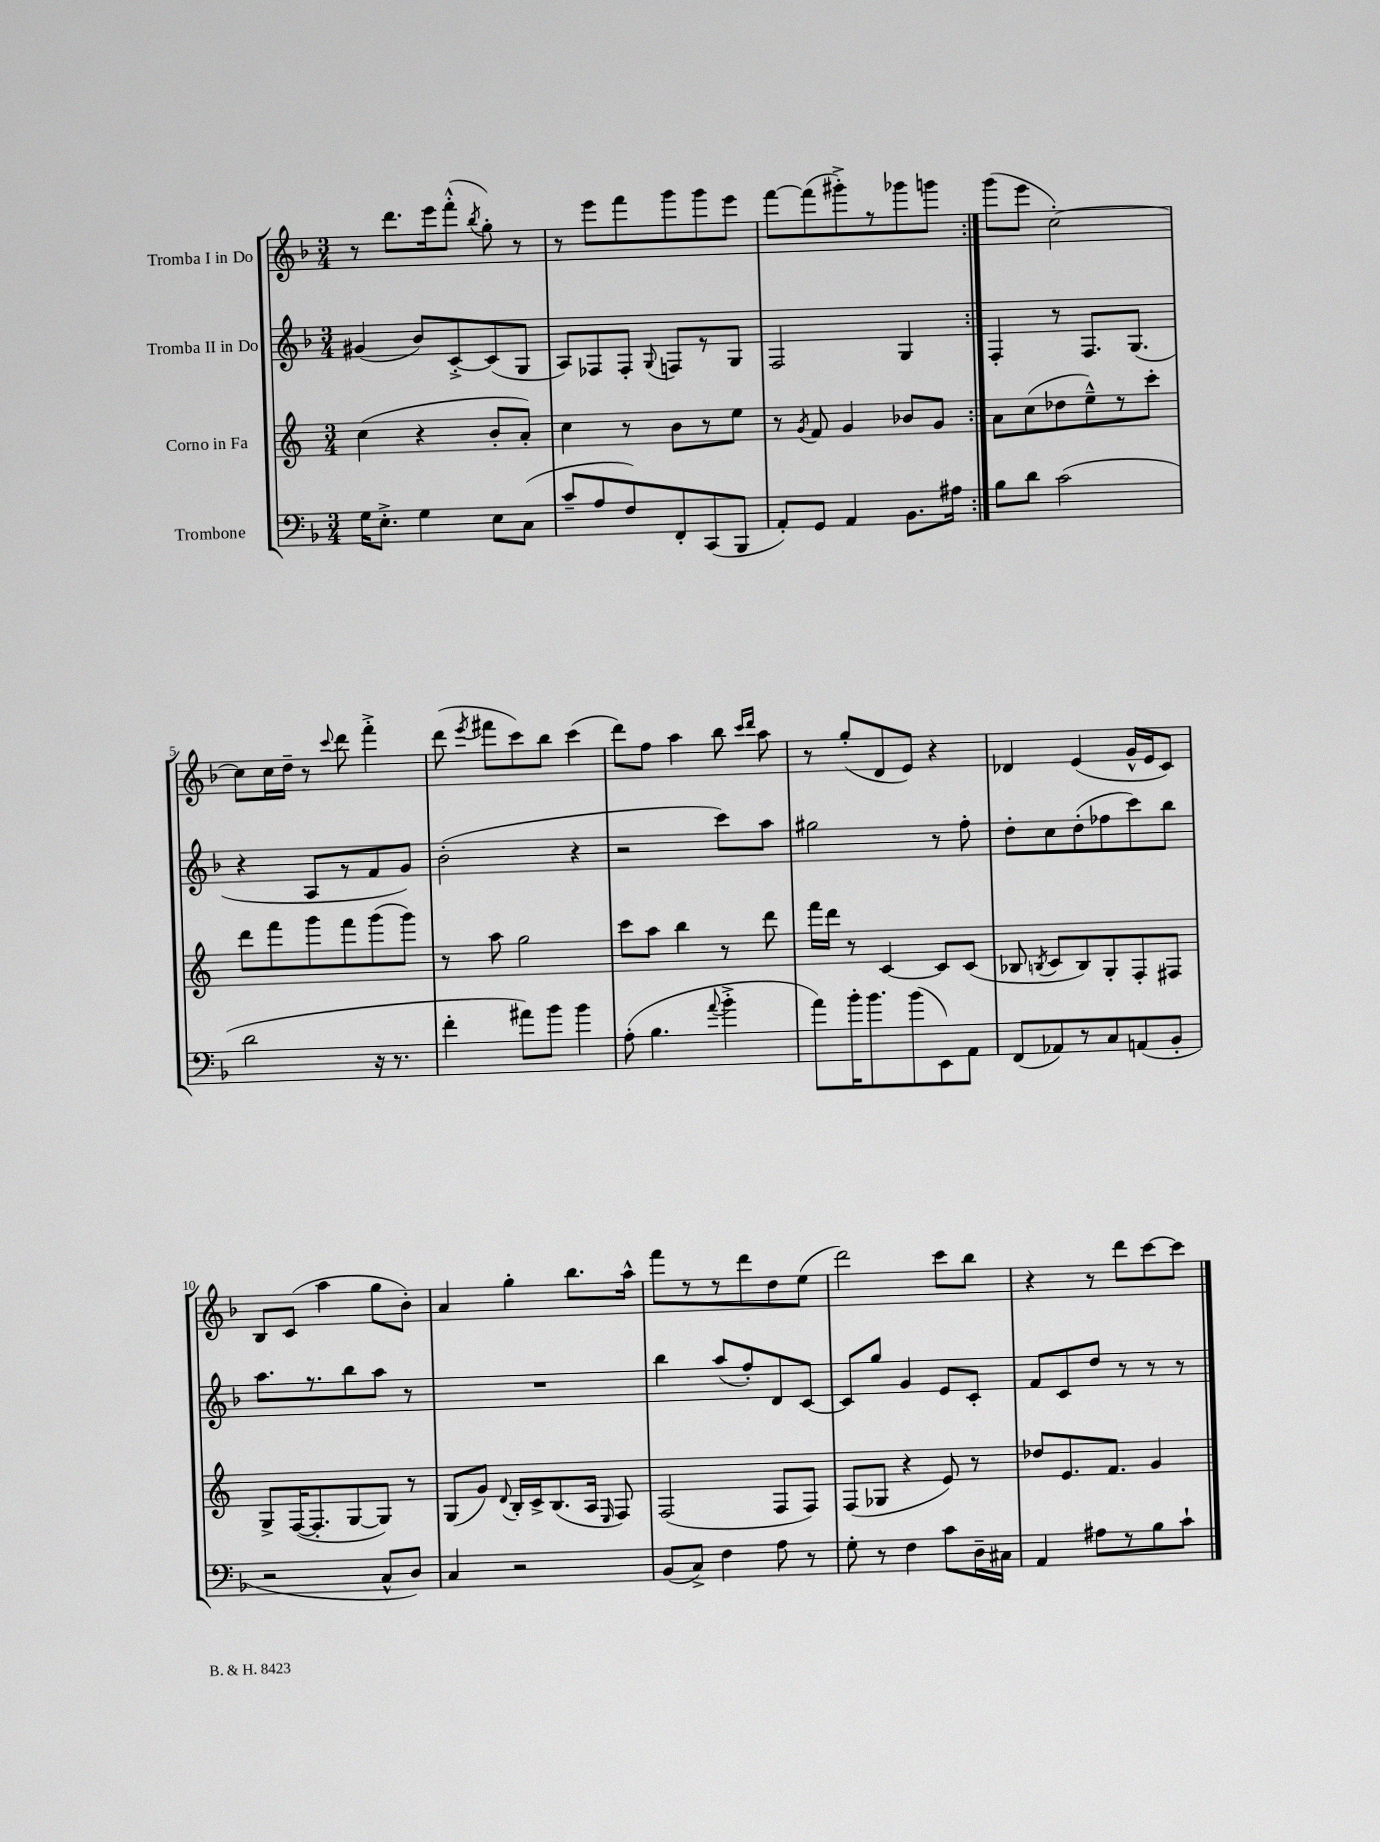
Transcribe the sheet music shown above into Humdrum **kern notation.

**kern	**kern	**kern	**kern
*staff4	*staff3	*staff2	*staff1
*clefF4	*clefG2	*clefG2	*clefG2
*k[b-]	*k[]	*k[b-]	*k[b-]
*M3/4	*M3/4	*M3/4	*M3/4
16G	(4cc	(4g#	8r
8.E'^	.	.	.
.	.	.	8.ddd
4G	4r	8b-)	.
.	.	.	16eee
.	.	[8c'^	(8fff'^^
.	.	.	8qbb-
8E	8b'	(8c]	8gg')
(8C	8a')	8G	8r
=	=	=	=
8c~	4cc	8A)	8r
8A	.	8F-	8eee
8F)	8r	8F-'	8fff
.	.	8qqG	.
8FF'	8b	8F	8ggg
(8CC	8r	8r	8ggg
8BBB-	8ee	8G	8eee
=	=	=	=
8AA')	8r	2F	[8fff
.	8qg	.	.
8GG	8f	.	(8fff]
4AA	4g	.	8ggg#'^)
.	.	.	8r
8.BB-	8b-	4G	8ggg-
.	8g	.	8ggg
16A#	.	.	.
=:|!	=:|!	=:|!	=:|!
8B-	8a	4F'	(8ggg
8d	(8cc	.	8eee
(2c	8dd-	8r	[2cc')
.	8ee~^^)	8.F	.
.	8r	.	.
.	.	(8.G	.
.	8ccc'	.	.
=	=	=	=
2d	8ddd	4r	8cc]
.	8fff	.	16cc
.	.	.	16dd~
.	8ggg	8A	8r
.	.	.	8qqccc
.	8fff	8r	8ddd
16r	(8ggg	8f	4fff'^
8.r	.	.	.
.	8ggg)	8g)	.
=	=	=	=
4f'	8r	(2b-'	(8ddd
.	.	.	8qeee
.	8aa	.	8fff#
8a#)	2gg	.	8ccc)
8b-	.	.	8bb-
4b-	.	4r	(4ccc
=	=	=	=
(8A'	8ccc	2r	8ddd)
4.B-	8aa	.	8ff
.	4bb	.	4aa
8qqa	.	.	.
4b-'^	8r	8ccc)	8bb-
.	.	.	16qqccc
.	.	.	16qqddd
.	8ddd	8aa	8aa
=	=	=	=
8a)	16fff	2gg#	8r
.	16ddd	.	.
16b-'	8r	.	(8gg'
8.b-	.	.	.
.	[4c	.	8d
(8b-	.	.	8e)
8EE)	8c]	8r	4r
8AA	(8c	8ff'	.
=	=	=	=
(8FF	8B-	8dd'	4d-
.	8qB	.	.
8AA-)	8c	8cc	.
8r	8B)	(8dd'	(4e
8C	8G'	8ff-	.
(8AA	8F'	8ccc)	16g^^
.	.	.	16e
8BB-'	8F#	8bb-	8c)
=	=	=	=
2r	8G^	8.aa	8B-
.	([16F	.	(8c
.	8.F']	8.r	.
.	.	.	4aa
.	[8G	8bb-	.
8C^^	8G])	8aa	8gg
8D)	8r	8r	8b-')
=	=	=	=
4C	(8G	2.r	4a
.	8g)	.	.
.	8qqd	.	.
2r	16B'	.	4gg'
.	16c^	.	.
.	(8.B	.	.
.	.	.	8.bb-
.	16A	.	.
.	16qqE	.	.
.	8F)	.	.
.	.	.	16aa^^
=	=	=	=
(8BB-	(2F	4bb-	8fff
8C^)	.	.	8r
4F	.	(8aa	8r
.	.	8ff')	8ddd
8A	8F	8d	8dd
8r	8F)	[8c	(8ee
=	=	=	=
8G'	(8F	8c]	2ddd)
8r	8G-	8gg	.
4F	4r	4g	.
8c	8e)	8e	8ccc
16D~	8r	8c'	8bb-
16C#	.	.	.
=	=	=	=
4AA	8dd-	8f	4r
.	8.e	8c	.
8A#	.	8dd	8r
.	8.f	.	.
8r	.	8r	8ddd
8B-	4g	8r	[8ccc
8c`	.	8r	8ccc]
==	==	==	==
*-	*-	*-	*-
